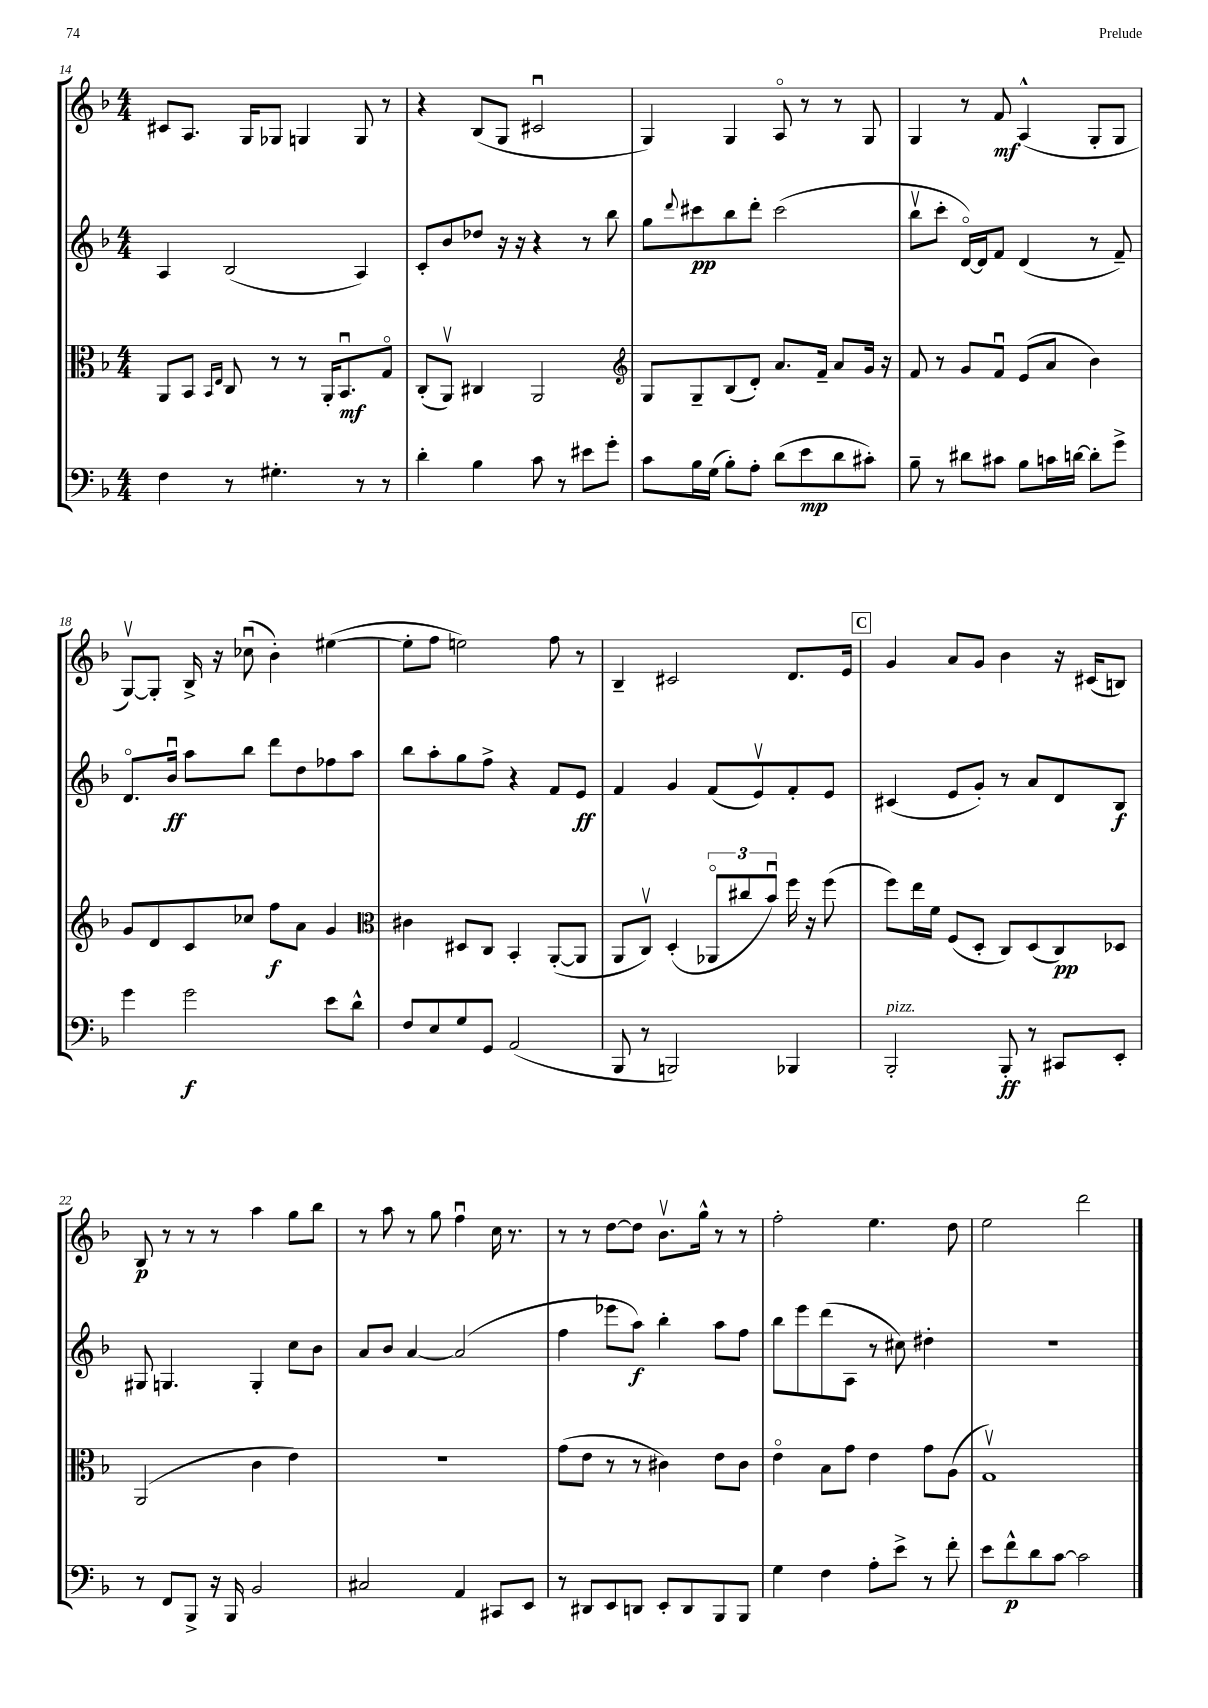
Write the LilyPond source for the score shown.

<<
\new StaffGroup <<
\new Staff = "s0" {
    \clef treble \key f \major \numericTimeSignature \time 4/4
    cis'8 a8. g16 ges8 g4 g8 r8 |
    r4 bes8( g8 cis'2\downbow |
    g4) g4 a8\flageolet r8 r8 g8 |
    g4 r8 f'8\mf a4-^( g8-. g8 |
    g8~\upbow) g8-. bes16-> r16 ces''8\downbow( bes'4-.) eis''4~( |
    eis''8-. f''8 e''2) f''8 r8 |
    bes4-- cis'2 d'8. e'16 |
    \mark \markup { \box "C" } g'4 a'8 g'8 bes'4 r16 cis'16( b8) |
    bes8\p r8 r8 r8 a''4 g''8 bes''8 |
    r8 a''8 r8 g''8 f''4\downbow c''16 r8. |
    r8 r8 d''8~ d''8 bes'8.\upbow g''16-^ r8 r8 |
    f''2-. e''4. d''8 |
    e''2 d'''2 \bar "|." |
}
\new Staff = "s1" {
    \clef treble \key f \major \numericTimeSignature \time 4/4
    a4 bes2( a4) |
    c'8-. bes'8 des''8 r16 r16 r4 r8 bes''8 |
    g''8 \appoggiatura { d'''8 } cis'''8\pp bes''8 d'''8-. cis'''2( |
    bes''8\upbow c'''8-. d'16~\flageolet) d'16 f'8 d'4( r8 f'8--) |
    d'8.\flageolet bes'16\downbow\ff a''8 bes''8 d'''8 d''8 fes''8 a''8 |
    bes''8 a''8-. g''8 f''8-> r4 f'8 e'8\ff |
    f'4 g'4 f'8( e'8\upbow) f'8-. e'8 |
    \mark \markup { \box "C" } cis'4( e'8 g'8-.) r8 a'8 d'8 bes8\f |
    gis8 g4. g4-. c''8 bes'8 |
    a'8 bes'8 a'4~ a'2( |
    f''4 ees'''8 a''8\f) bes''4-. a''8 f''8 |
    bes''8 e'''8 d'''8( a8 r8 cis''8) dis''4-. |
    r1 \bar "|." |
}
\new Staff = "s2" {
    \clef alto \key f \major \numericTimeSignature \time 4/4
    a,8 bes,8 \grace { bes,16 e16 } c8 r8 r8 a,16-. bes,8.\downbow\mf g8\flageolet |
    c8-.( a,8\upbow) cis4 a,2 |
    \clef treble g8 g8-- bes8( d'8-.) a'8. f'16-- a'8 g'16 r16 |
    f'8 r8 g'8 f'8\downbow e'8( a'8 bes'4) |
    g'8 d'8 c'8 ces''8 f''8\f a'8 g'4 |
    \clef alto cis'4 dis8 c8 bes,4-. a,8~-.( a,8 |
    a,8 c8\upbow) d4-.( \tuplet 3/2 { aes,8\flageolet cis''8 bes'8\downbow) } f''16 r16 f''8( |
    \mark \markup { \box "C" } f''8) e''16 f'16 f8( d8-. c8) d8( c8\pp) des8 |
    a,2( c'4 e'4) |
    R1 |
    g'8( e'8 r8 r8 cis'4) e'8 cis'8 |
    e'4\flageolet bes8 g'8 e'4 g'8 a8( |
    g1\upbow) \bar "|." |
}
\new Staff = "s3" {
    \clef bass \key f \major \numericTimeSignature \time 4/4
    f4 r8 gis4.-. r8 r8 |
    d'4-. bes4 c'8 r8 eis'8 g'8-. |
    c'8 bes16 g16( bes8-.) a8-. d'8( e'8\mp d'8 cis'8-.) |
    bes8-- r8 dis'8 cis'8 bes8 c'16 d'16~ d'8-. g'8-> |
    g'4 g'2\f e'8 d'8-^ |
    f8 e8 g8 g,8 a,2( |
    bes,,8 r8 b,,2) bes,,4 |
    \mark \markup { \box "C" } bes,,2-.^\markup { \italic "pizz." } bes,,8-.\ff r8 cis,8 e,8-. |
    r8 f,8 bes,,8-> r16 bes,,16 bes,2 |
    cis2 a,4 cis,8 e,8 |
    r8 dis,8 e,8 d,8 e,8-. d,8 bes,,8 bes,,8 |
    g4 f4 a8-. e'8-> r8 f'8-. |
    e'8 f'8-^\p d'8 c'8~ c'2 \bar "|." |
}
>>
>>
\layout { \context { \Score currentBarNumber = #14 } }
